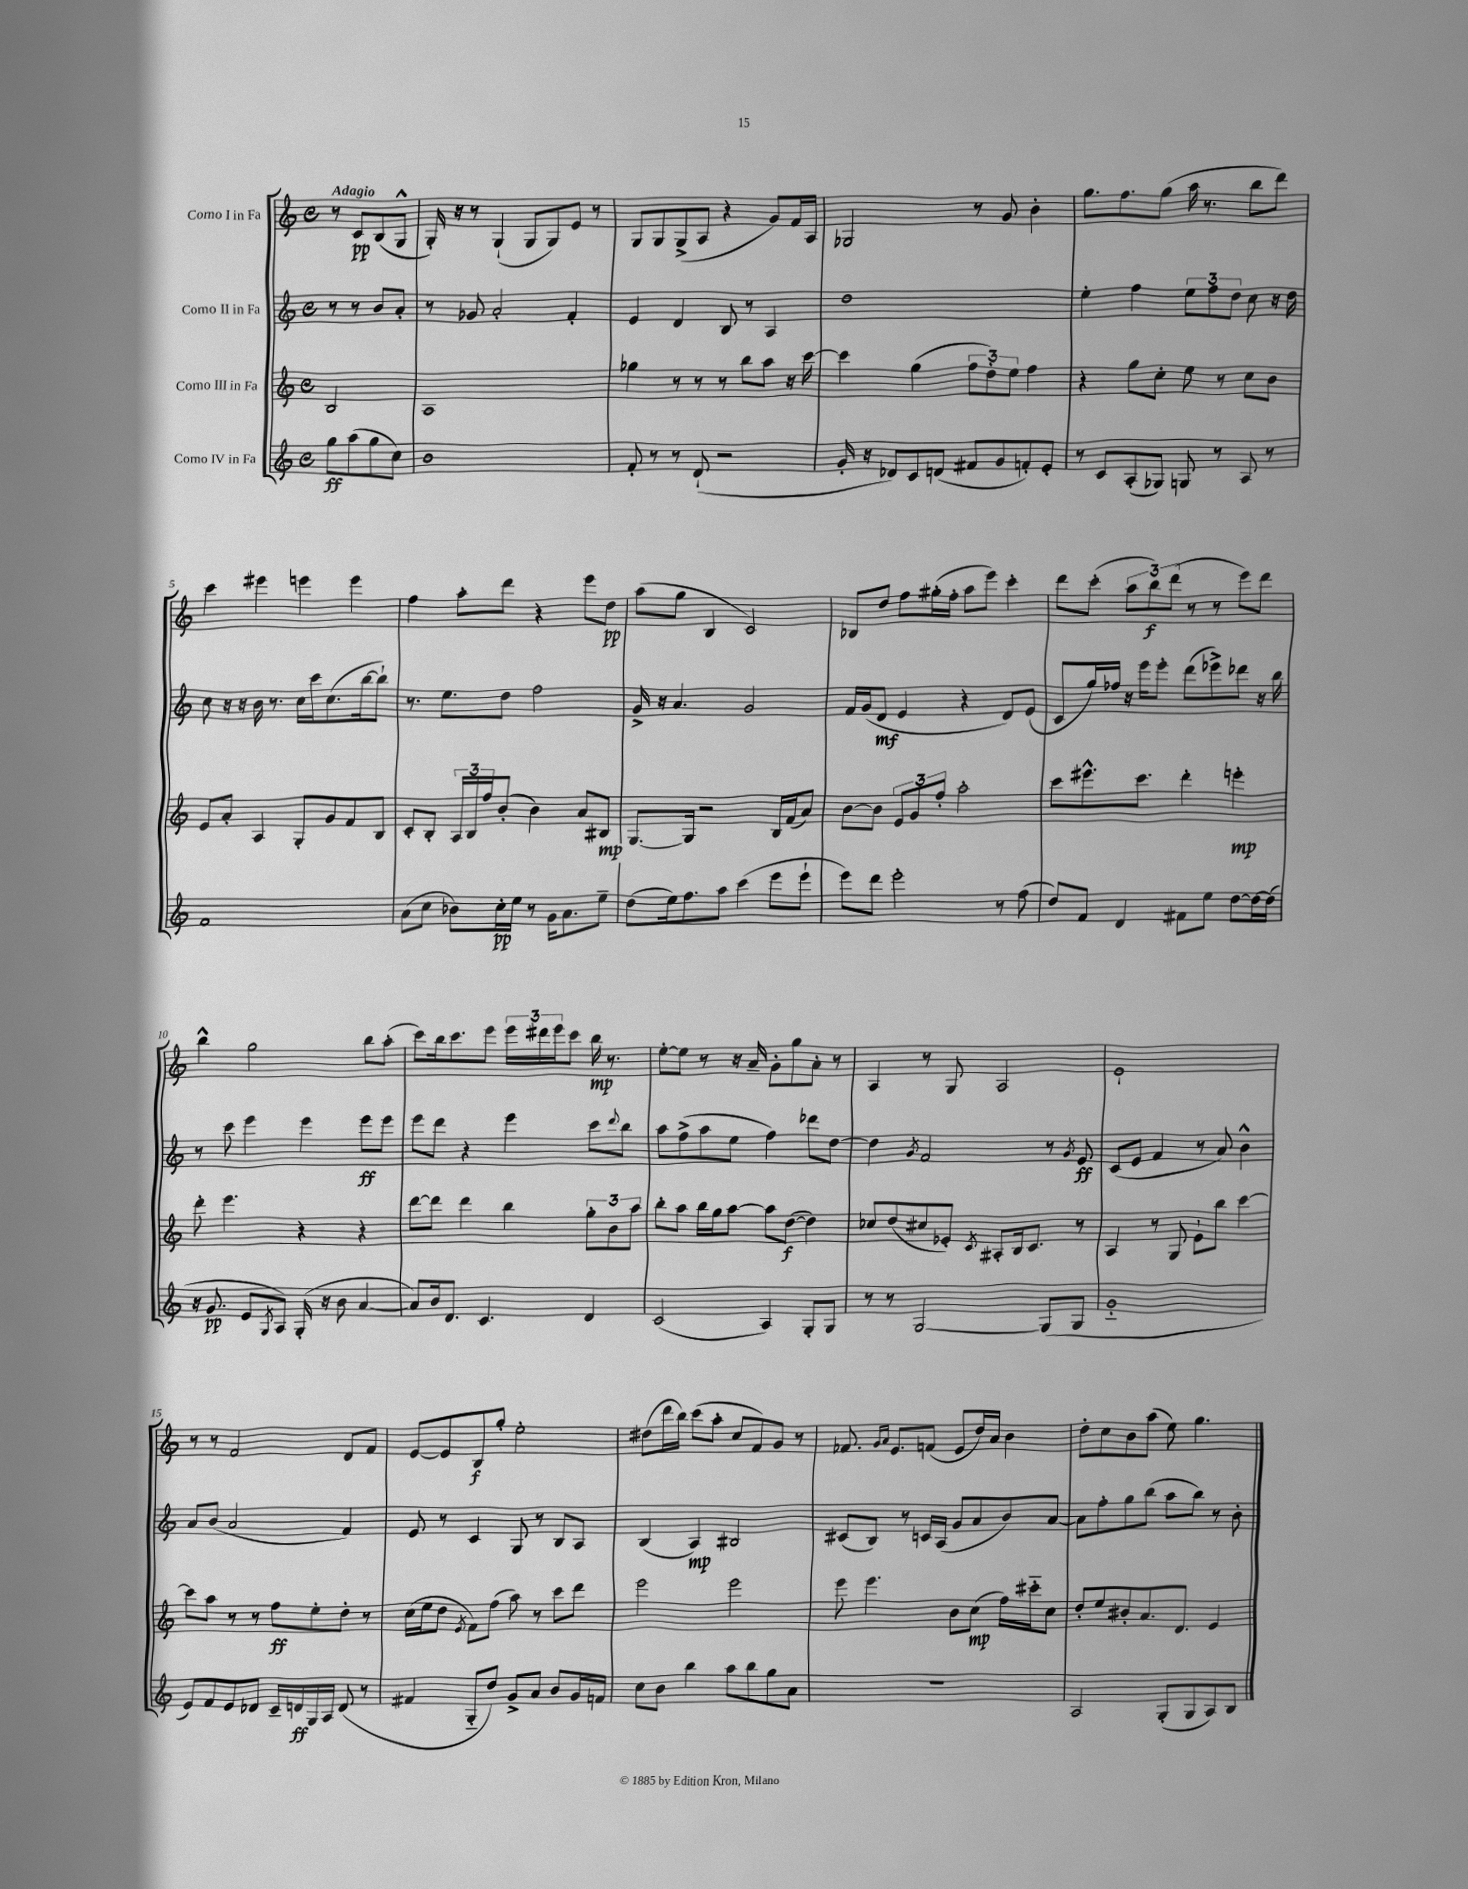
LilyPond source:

<<
\new StaffGroup <<
\new Staff = "s0" \with { instrumentName = "Corno I in Fa" } {
    \clef treble \key c \major \defaultTimeSignature \time 4/4 \partial 2 \tempo "Adagio"
    r8 c'8\pp b8( g8-^ |
    g16-.) r16 r8 g4-!( g8 g8) e'8 r8 |
    g8 g8 g8->( a8 r4 g'8) f'16 a16 |
    ges2 r8 g'8 b'4-. |
    g''8. f''8. g''8( a''16 r8. b''8 d'''8) |
    c'''4 eis'''4 e'''4 e'''4 |
    f''4 a''8-. d'''8 r4 e'''8 d''8\pp |
    a''8( g''8 b4 c'2) |
    bes8 d''8 f''8 gis''16-.( f''16-. a''8 e'''8) c'''4-. |
    d'''8 c'''8-.( \tuplet 3/2 { a''8 b''8\f) d'''8( } r8 r8 e'''8) d'''8 |
    b''4-^ g''2 b''8 a''8-.( |
    c'''8) b''16 c'''8. e'''8 \tuplet 3/2 { e'''16 dis'''16 e'''16 } c'''8 b''16\mp r8. |
    e''8~-. e''8 r8 r16 a'16-- g'8-. g''8 a'8-. r8 |
    a4 r8 g8 a2 |
    e'1-! |
    r8 r8 f'2 d'8 f'8 |
    e'8~ e'8 b8\f g''8-. e''2-. |
    dis''8( d'''16 b''16) c'''8( a''8-. c''8 f'8) g'8 r8 |
    fes'8. \grace { g'16 a'16 } e'8. f'8( e'8 d''16) a'16 b'4 |
    d''8-. c''8 b'8 a''8( e''8) g''4. \bar "|." |
}
\new Staff = "s1" \with { instrumentName = "Corno II in Fa" } {
    \clef treble \key c \major \defaultTimeSignature \time 4/4 \partial 2
    r8 r8 b'8 a'8-. |
    r8 ges'8 a'2-. f'4-. |
    e'4 d'4 b8 r8 a4 |
    d''1 |
    e''4-. f''4 \tuplet 3/2 { e''8 f''8 d''8 } c''8 r16 d''16 |
    c''8 r16 r16 b'16 r8. c''16 c'''16 c''8.( b''16~ b''8-!) |
    r8. e''8. d''8 f''2 |
    g'16-> r16 a'4. g'2 |
    f'16 g'16( d'8\mf e'4 r4 d'8) e'8( |
    c'8 g''16) fes''16 r16 e'''16 e'''8-. d'''8( ees'''8->) des'''8 r16 b''16 |
    r8 c'''8 e'''4 e'''4 e'''8\ff e'''8 |
    e'''8 d'''8 r4 e'''4 c'''8 \appoggiatura { d'''8 } b''8 |
    a''8 f''8->( a''8 e''8 f''4) des'''8 d''8~ |
    d''4 \acciaccatura { g'8 } f'2 r8 \acciaccatura { g'8 } e'8\ff |
    c'8( e'8 f'4 r8 a'8) b'4-^ |
    a'8 b'8( a'2 f'4) |
    e'8 r8 c'4 g8 r8 b8 a8 |
    b4( a4\mp) bis2 |
    cis'8( b8) r8 c'16 a16( g'8 a'8 b'8) a'8~ |
    a'8 f''8-. g''8 b''8( a''8 b''8) r8 b'8-. \bar "|." |
}
\new Staff = "s2" \with { instrumentName = "Corno III in Fa" } {
    \clef treble \key c \major \defaultTimeSignature \time 4/4 \partial 2
    b2 |
    a1 |
    ges''4 r8 r8 r8 b''8 a''8 r16 c'''16~ |
    c'''4 g''4( \tuplet 3/2 { f''8 d''8-.) e''8 } f''4 |
    r4 g''8 c''8-. e''8 r8 c''8 b'8 |
    e'8 a'8-. a4 g8-. g'8 f'8 b8 |
    c'8-. b8-. \tuplet 3/2 { a16 b16 f''16 } b'8-.( b'4) a'8 bis8\mp |
    g8.~ g16 r2 b16 f'16( a'8) |
    b'8~ b'8 \tuplet 3/2 { e'8 g'8 f''8-. } a''2-. |
    c'''8 eis'''8.-^ c'''8. d'''4-. e'''4-.\mp |
    d'''8-. e'''4. r4 r4 |
    d'''8~ d'''8 d'''4 b''4 \tuplet 3/2 { g''8-. b'8 a''8 } |
    b''8-. a''8 b''16 g''16 a''8~ a''8 d''8~\f( d''4) |
    ces''8 d''8( cis''8 ees'8-.) \acciaccatura { c'8 } ais8-. b16 c'8. r8 |
    a4 r8 g8 e'8-! b''8 c'''4~ |
    c'''8 a''8 r8 r8 f''8\ff e''8-. d''8-. r8 |
    c''16( e''16 d''8 \acciaccatura { e'8 } f'8) f''8( a''8) r8 c'''8 d'''8 |
    e'''2 e'''2 |
    e'''8 e'''4. b'8 c''8\mp( f''16) cis'''16-_ c''8 |
    d''8-. e''8 bis'8-. a'8. d'8. e'4 \bar "|." |
}
\new Staff = "s3" \with { instrumentName = "Corno IV in Fa" } {
    \clef treble \key c \major \defaultTimeSignature \time 4/4 \partial 2
    g''8\ff a''8( g''8 c''8) |
    b'1 |
    f'8-. r8 r8 d'8-!( r2 |
    g'16-. r16 des'8) c'8 d'8( fis'8 g'8 f'8-.) e'8-. |
    r8 c'8 a8-.( ges8) g8 r8 a8 r8 |
    f'1 |
    a'8( c''8 bes'8) c''16-.\pp e''16 r8 g'16 a'8. e''8-- |
    d''8( e''16) f''8. a''8 c'''4( e'''8 e'''8-! |
    e'''8) d'''8 e'''2-. r8 f''8( |
    d''8) f'8 d'4 fis'8 e''8 d''8~ d''16~ d''16( |
    r16 g'8.\pp e'8 \acciaccatura { g8 } a8) g16-.( r16 b'8 a'4~ |
    a'8) b'16 d'8. c'4. d'4 |
    c'2( a4) g8-. g8 |
    r8 r8 g2~ g8( g8 |
    g'1-_ |
    e'8) f'8 e'8 des'8 c'16-- d'16\ff g16 a16 d'8( r8 |
    fis'4 g8-_ d''8) g'8-> a'8 b'8 g'16 f'16 |
    c''8 b'8 b''4 a''8 b''8 g''8 a'8 |
    R1 |
    a2 g8-.( g8 a8) b8 \bar "|." |
}
>>
>>
